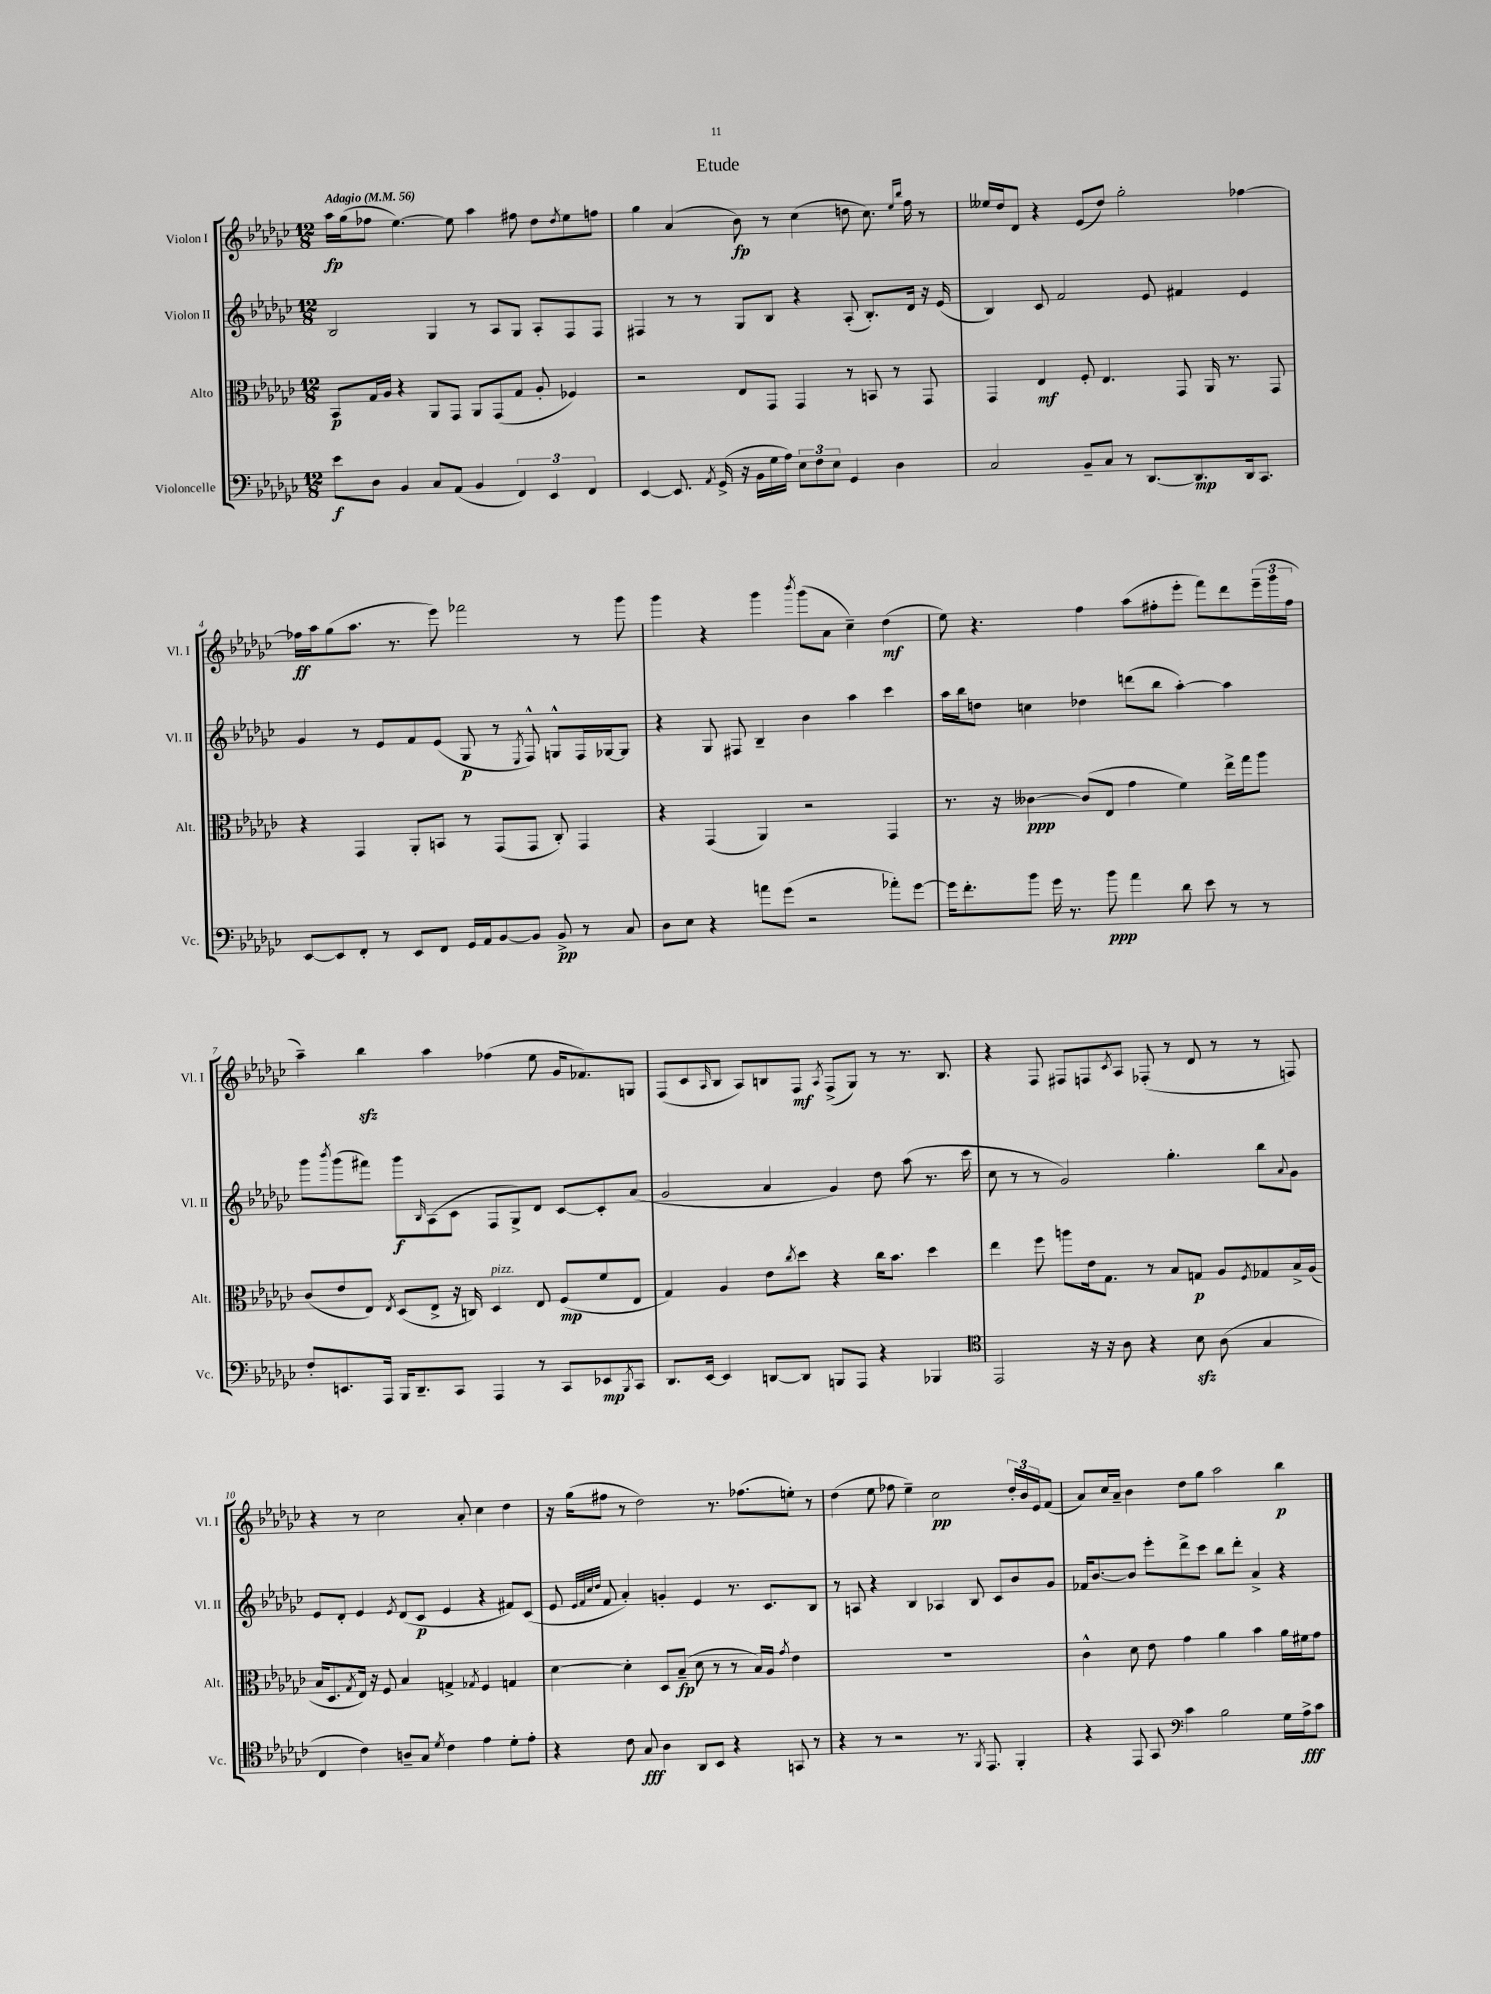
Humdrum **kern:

**kern	**kern	**kern	**kern
*staff4	*staff3	*staff2	*staff1
*clefF4	*clefC3	*clefG2	*clefG2
*k[b-e-a-d-g-c-]	*k[b-e-a-d-g-c-]	*k[b-e-a-d-g-c-]	*k[b-e-a-d-g-c-]
*M12/8	*M12/8	*M12/8	*M12/8
*MM56	*MM56	*MM56	*MM56
8e-	8BB-	2B-	16aa-
.	.	.	(16gg-
8D-	16G-	.	8ff-
.	16A-	.	.
4BB-	4r	.	[4.ee-)
8C-	8AA-	4G-	.
(8AA-	8GG-	.	8ee-]
4BB-	8AA-	8r	4aa-
.	(8GG-	8A-	.
6FF)	8G-	8G-	8ff#
.	8A-'	8A-'	8dd-
6EE-	.	.	.
.	.	.	8qdd-
.	4F-)	8F	8ee-
6FF	.	.	.
.	.	8F	8ff
=	=	=	=
[4EE-	2r	4F#	4gg-
8.EE-]	.	8r	(4a-
.	.	8r	.
8qAA-	.	.	.
(16GG-^	.	.	.
16r	8E-	8G-	8b-)
16BB-	.	.	.
16G-	8GG-	8B-	8r
16A-)	.	.	.
12E-	4GG-	4r	(4cc-
12F	.	.	.
12E-	.	.	.
4GG-	8r	(8A-'	8dd
.	8BB	8.B-')	8.cc-)
4D-	8r	.	.
.	.	.	16qqee-
.	.	.	16qqbb-
.	.	16d-	16ff
.	8GG-	16r	8r
.	.	(16e-	.
=	=	=	=
2C-	4GG-	4B-)	16ee--
.	.	.	16dd-
.	.	.	8d-
.	4E-	8c-	4r
.	.	2f	.
8BB-~	8F'	.	(8e-
8C-	4.E-	.	8dd-)
8r	.	.	2gg-'
[8.DD-	.	8e-	.
.	8GG-	4f#	.
8.DD-]	.	.	.
.	16AA-	.	.
.	8.r	.	.
16DD-	.	4e-	[4ff-
8.CC-	.	.	.
.	8GG-	.	.
=	=	=	=
[8EE-	4r	4g-	16ff-]
.	.	.	16aa-
8EE-]	.	.	(8gg-
8FF'	4GG-	8r	8.aa-
8r	.	8e-	.
.	.	.	8.r
8EE-	8AA-'	8f	.
8FF	8BB	(8e-	8eee-)
16GG-	8r	8G-	2fff-
16AA-	.	.	.
[8BB-	(8GG-	8r	.
.	.	8qE-	.
8BB-]	8GG-	8F^^)	.
8BB-^	8C-')	8G^^	.
8r	4GG-	16F	8r
.	.	[16G-	.
8C-	.	8G-]	8ggg-
=	=	=	=
8D-	4r	4r	4ggg-
8E-	.	.	.
4r	(4GG-	8G-	4r
.	.	8F#	.
8a	4AA-)	4B-~	4ggg-
(8g-	.	.	.
.	.	.	8qbbb-
2r	2r	4b-	(8ggg-
.	.	.	8a-
.	.	4aa-	4cc-~)
8a-')	4GG-	4ccc-	(4dd-
[8g-	.	.	.
=	=	=	=
16g-]	8.r	16aa-	8ee-)
8.f'	.	16bb-	.
.	.	8dd	4.r
.	16r	.	.
8b-	[4c--	4cc	.
16g-	.	.	.
8.r	.	.	.
.	(8c--]	4dd-	4ff
8b-	8E-	.	.
4a-	4g-	(8ddd	(8aa-
.	.	8bb-	8ff#'
8d-	4f)	[4aa-')	8eee-'
8e-	.	.	8fff)
8r	16ee-^	4aa-]	8ddd-
.	16gg-	.	.
8r	8aa-	.	(24eee-~
.	.	.	24ggg-
.	.	.	24ff#
=	=	=	=
8F'	(8c-	8ggg-	4aa-~)
.	.	8qbbb-	.
8.EE	8e-	(8ggg-	.
.	8E-)	8fff#)	4bb-
16AAA-	.	.	.
.	8qE-	.	.
16BBB-	(8D-	8ggg-	.
8.DD-~	.	.	.
.	.	16qqB-	.
.	8E-^	(8A-	4aa-
8CC-	16r	8c-	.
.	16C)	.	.
4AAA-	4D-	8F	(4ff-
.	.	8G-^)	.
8r	8E-	8d-	8ee-
8CC-	(8F	[8c-	16g-
.	.	.	8.f-)
8EE-	8f	8c-']	.
8qBBB-	.	.	.
8CC-	8E-	(8a-	8G
=	=	=	=
8.DD-	4G-)	2g-	(8F
.	.	.	8c-
[16EE-	.	.	.
.	.	.	16qqA-
4EE-]	4A-	.	8B-
.	.	.	8A-)
[8DD	8e-	4a-	8B
.	8qcc-	.	.
8DD]	8dd-	.	8F
.	.	.	8qA-
8BBB	4r	4g-)	(8F^
8AAA-	.	.	8G-)
4r	16cc-	8dd-	8r
.	8.b-	.	.
.	.	(8aa-	8.r
4BBB-	4dd-	8.r	.
.	.	.	8.B
.	.	16ccc-	.
=	=	=	=
*clefC4	*	*	*
2EE-	4ee-	8cc-	4r
.	.	8r	.
.	8ff	8r	8F
.	8aa	2g-)	8F#
16r	16e-	.	8F
16r	8.G-	.	.
.	.	.	8qc-
8A-	.	.	8A-
4r	8r	.	(8F-'
.	8B-	4.gg-'	8r
8B-	8G	.	8d-
(8A-	8A-	.	8r
.	8qF	.	.
4G-	8G-	8bb-	8r
.	.	8qqa-	.
.	16B-^	8g-	8F)
.	(16A-	.	.
=	=	=	=
4C-	16B-	8e-	4r
.	8.D-	.	.
.	.	8d-'	.
.	8qG-	.	.
4c-)	16E-)	4e-	8r
.	16r	.	.
.	8F	.	2cc-
.	.	8qe-	.
8A~	4B-	(8d-	.
8G-	.	8c-	.
8qd-	.	.	.
4c-	4G^	4e-	.
.	.	.	8a-'
.	8qG-	.	.
4e-	4F	4r	4cc-
8d-'	4G	8f#)	4dd-
8e-'	.	(8c-	.
=	=	=	=
4r	[4d-	8e-	16r
.	.	.	(16gg-
.	.	32qqe-	.
.	.	32qqf	.
.	.	32qqcc-	.
.	.	32qqdd-	.
.	.	8f	8ff#
8c-	4d-']	4a-')	8r
8G-	.	.	2dd-)
4A-	8D-	4g'	.
.	(8B-~	.	.
8AA-	8d-	4e-	.
8BB-	8r	.	8.r
4r	8r	8.r	.
.	.	.	(8.ff-
.	16B-)	.	.
.	16A-	8.c-	.
.	8qg-	.	.
8GG	4e-	.	8ee')
8r	.	8B-	8r
=	=	=	=
4r	1.r	8r	(4dd-
.	.	8A	.
8r	.	4r	8ee-
2r	.	.	8ff-
.	.	4B-	4ee-~)
.	.	4A-	2cc-
8.r	.	.	.
.	.	8B-	.
8qFF	.	.	.
8.EE-	.	.	.
.	.	8c-	.
4FF'	.	8b-	24dd-'
.	.	.	24b-
.	.	.	24e-
.	.	8g-	(8f
=	=	=	=
4r	4c-^^	16f-	8a-)
.	.	[8.b-	.
.	.	.	16cc-
.	.	.	16a-~
8EE-	8d-	8b-]	4b-
8GG-	8e-	8eee-'	.
*clefF4	*	*	*
4c-	4g-	8ddd-^	8dd-
.	.	8ccc-	8gg-
2B-	4a-	8bb-	2aa-
.	.	8ddd-'	.
.	4b-	4a-^	.
16G-	16a-	4r	4bb-
16A-^	16f#	.	.
8c-	8g-	.	.
==	==	==	==
*-	*-	*-	*-
